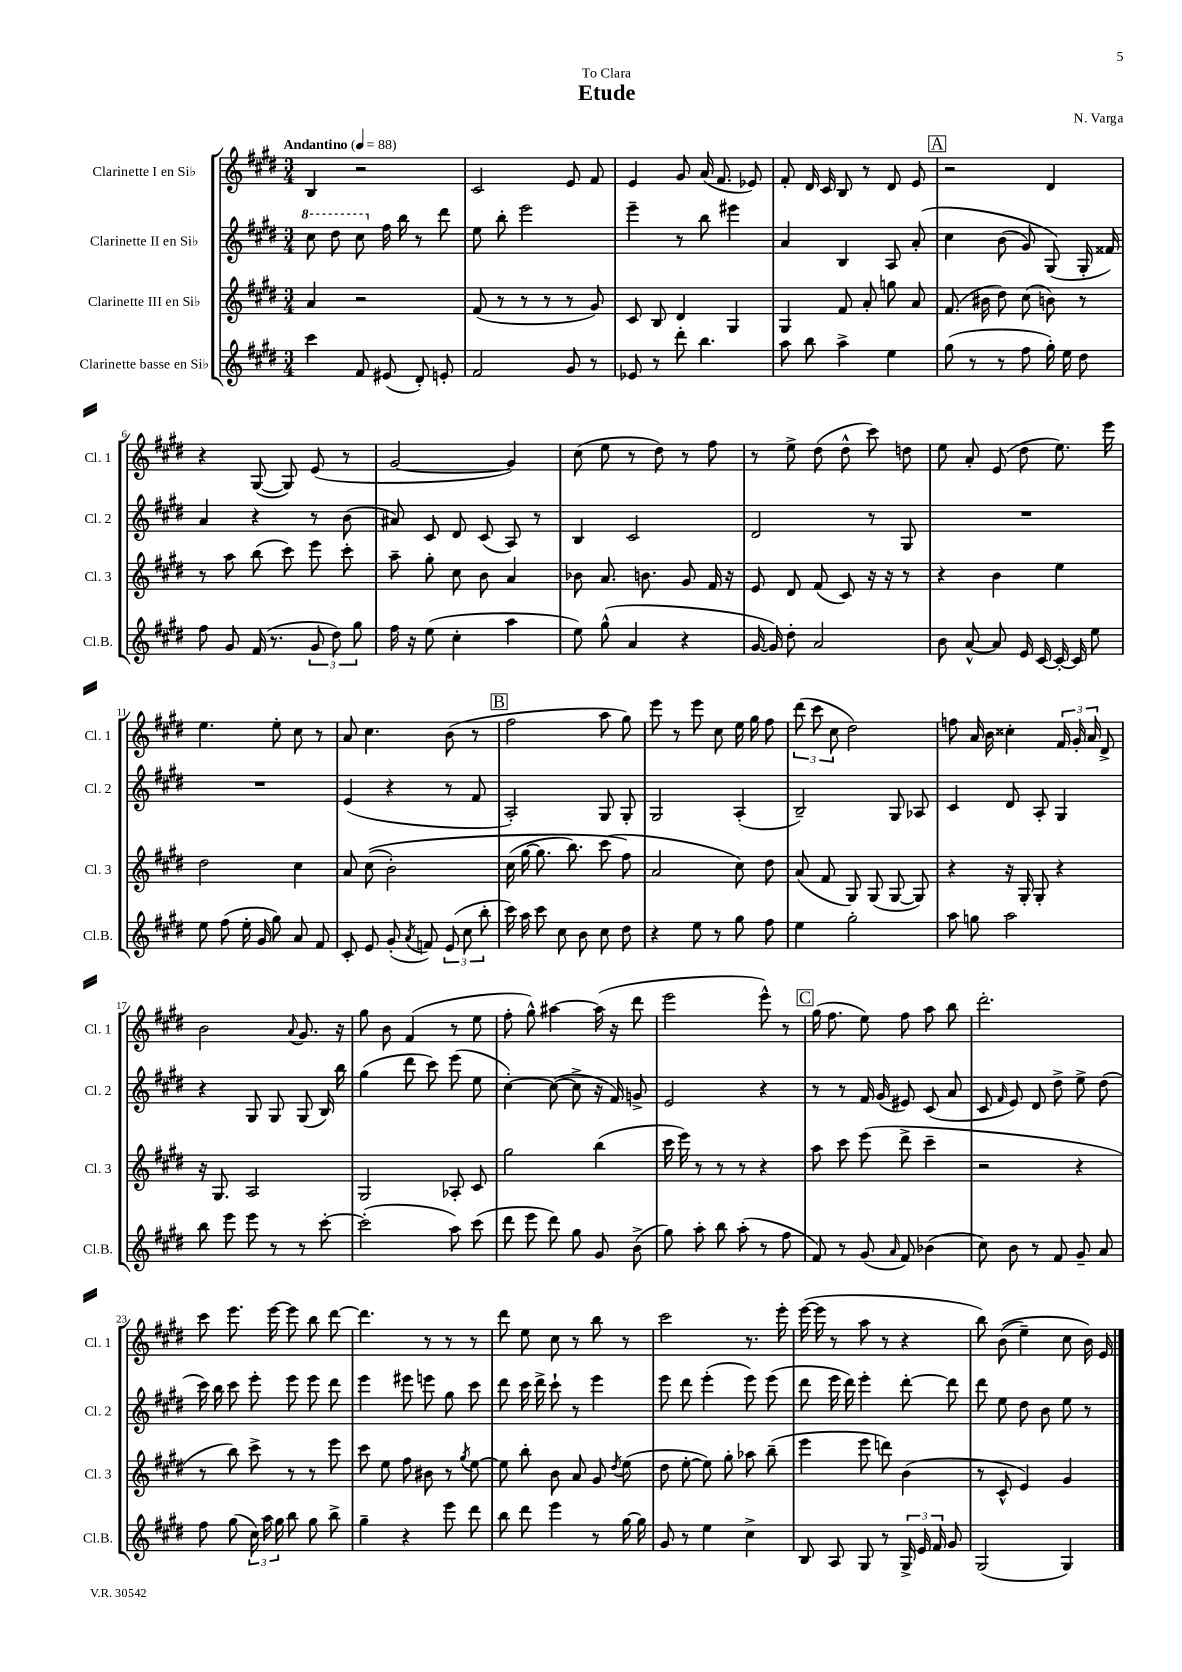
\header { title = "Etude" composer = "N. Varga" dedication = "To Clara" }
<<
\new StaffGroup <<
\new Staff = "s0" \with { instrumentName = "Clarinette I en Sib" shortInstrumentName = "Cl. 1" } {
    \clef treble \key e \major \numericTimeSignature \time 3/4 \tempo "Andantino" 4 = 88
    \autoBeamOff b4 r2 |
    cis'2 e'8 fis'8 |
    e'4 gis'8 a'16( fis'8. ees'8) |
    fis'8-. dis'16 cis'16 b8 r8 dis'8 e'8 |
    \mark \markup { \box "A" } r2 dis'4 |
    r4 gis8~( gis8) e'8( r8 |
    gis'2~ gis'4) |
    cis''8( e''8 r8 dis''8) r8 fis''8 |
    r8 e''8-> dis''8( dis''8-^ cis'''8) d''8 |
    e''8 a'8-. e'8( dis''8 e''8.) e'''16 |
    e''4. e''8-. cis''8 r8 |
    a'8 cis''4. b'8( r8 |
    \mark \markup { \box "B" } fis''2 a''8 gis''8) |
    e'''8 r8 e'''8 cis''8 e''16 gis''16 fis''8 |
    \tuplet 3/2 { dis'''8( cis'''8 cis''8 } dis''2) |
    f''8 a'16 b'16 cisis''4-. \tuplet 3/2 { fis'16 gis'16-. a'16 } dis'8-> |
    b'2 \appoggiatura { a'8 } gis'8. r16 |
    gis''8 b'8 fis'4( r8 e''8 |
    fis''8-. gis''8-^) ais''4~ ais''16( r16 dis'''8 |
    e'''2 e'''8-^) r8 |
    \mark \markup { \box "C" } gis''16( fis''8. e''8) fis''8 a''8 b''8 |
    dis'''2.-. |
    cis'''8 e'''8. e'''16~ e'''8 b''8 dis'''8~ |
    dis'''4. r8 r8 r8 |
    dis'''8 e''8 cis''8 r8 b''8 r8 |
    cis'''2 r8. e'''16-. |
    e'''16~( e'''16 r8 a''8 r8 r4 |
    b''8) b'8(\( e''4--) cis''8 b'16\) e'16 \bar "|." |
}
\new Staff = "s1" \with { instrumentName = "Clarinette II en Sib" shortInstrumentName = "Cl. 2" } {
    \clef treble \key e \major \numericTimeSignature \time 3/4
    \autoBeamOff \ottava #1 cis'''8 dis'''8 cis'''8 \ottava #0 fis''16 b''16 r8 dis'''8 |
    e''8 b''8-. e'''2 |
    e'''4-- r8 b''8 eis'''4 |
    a'4 b4 a8 a'8-.\( |
    \mark \markup { \box "A" } cis''4 b'8( gis'8) gis8(\) gis16-. fisis'16) |
    a'4 r4 r8 b'8( |
    ais'8) cis'8 dis'8 cis'8( a8) r8 |
    b4 cis'2 |
    dis'2 r8 gis8 |
    R2. |
    R2. |
    e'4( r4 r8 fis'8 |
    \mark \markup { \box "B" } a2-.) gis8 gis8-. |
    gis2 a4-.( |
    b2--) gis8 aes8 |
    cis'4 dis'8 a8-. gis4 |
    r4 gis8 gis8 gis8( b16) b''16 |
    gis''4( dis'''8 cis'''8) e'''8( e''8 |
    cis''4~-.) cis''8~( cis''8-> r16 fis'16) g'8-> |
    e'2 r4 |
    \mark \markup { \box "C" } r8 r8 fis'16 gis'16( eis'8) cis'8( a'8 |
    cis'8 \grace { fis'16 } e'8) dis'8 dis''8-> e''8-> dis''8( |
    cis'''16) b''16 cis'''8 e'''8-. e'''8 e'''8 dis'''8 |
    e'''4 eis'''8 e'''8 gis''8 cis'''8 |
    dis'''8 cis'''16 dis'''16-> cis'''8-! r8 e'''4 |
    e'''8 dis'''8 e'''4-.( e'''8) e'''8( |
    dis'''8 e'''16 dis'''16) e'''4-. dis'''8~-. dis'''8 |
    dis'''8 e''8 dis''8 b'8 e''8 r8 \bar "|." |
}
\new Staff = "s2" \with { instrumentName = "Clarinette III en Sib" shortInstrumentName = "Cl. 3" } {
    \clef treble \key e \major \numericTimeSignature \time 3/4
    \autoBeamOff a'4 r2 |
    fis'8( r8 r8 r8 r8 gis'8) |
    cis'8 b8 dis'4 gis4 |
    gis4 fis'8 a'8-. g''8 a'8 |
    \mark \markup { \box "A" } fis'8.( bis'16 dis''8) cis''8( b'8) r8 |
    r8 a''8 b''8( cis'''8) e'''8 cis'''8-. |
    a''8-- gis''8-. cis''8 b'8 a'4 |
    bes'8 a'8. b'8. gis'8 fis'16 r16 |
    e'8 dis'8 fis'8( cis'8) r16 r16 r8 |
    r4 b'4 e''4 |
    dis''2 cis''4 |
    a'8 cis''8(\( b'2-.) |
    \mark \markup { \box "B" } cis''16( gis''16~ gis''8. b''8.) cis'''8( fis''8\) |
    a'2 cis''8) dis''8 |
    a'8( fis'8 gis8) gis8( gis8~ gis8) |
    r4 r16 gis16-. gis8-. r4 |
    r16 gis8. a2 |
    gis2 aes8-. cis'8 |
    gis''2 b''4( |
    cis'''16 e'''16) r8 r8 r8 r4 |
    \mark \markup { \box "C" } a''8 cis'''8 e'''8( dis'''8-> cis'''4-- |
    r2 r4 |
    r8 b''8) cis'''8-> r8 r8 e'''8 |
    cis'''8 e''8 fis''8 bis'8 r8 \acciaccatura { gis''8 } e''8~ |
    e''8 b''8-. b'8 a'8 gis'8 \acciaccatura { dis''8 } e''8( |
    dis''8 e''8~-. e''8) gis''8-. aes''8 b''8--( |
    e'''4 e'''8 d'''8) b'4( |
    r8 cis'8-^ e'4) gis'4 \bar "|." |
}
\new Staff = "s3" \with { instrumentName = "Clarinette basse en Sib" shortInstrumentName = "Cl.B." } {
    \clef treble \key e \major \numericTimeSignature \time 3/4
    \autoBeamOff cis'''4 fis'8 eis'8( dis'8-.) e'8-. |
    fis'2 gis'8 r8 |
    ees'8 r8 dis'''8-. b''4. |
    a''8 b''8 a''4-> e''4 |
    \mark \markup { \box "A" } gis''8( r8 r8 fis''8 gis''16-.) e''16 dis''8 |
    fis''8 gis'8 fis'16( r8. \tuplet 3/2 { gis'8 dis''8) gis''8 } |
    fis''16 r16 e''8( cis''4-. a''4 |
    e''8) gis''8-^( a'4 r4 |
    gis'16~ gis'16) dis''8-. a'2 |
    b'8 a'8~-^ a'8 e'16 cis'16~ cis'16~-. cis'16 e''8 |
    e''8 fis''8( e''16-. gis'16 gis''8) a'8 fis'8 |
    cis'8-. e'8 gis'8-.( \acciaccatura { a'8 } f'8) \tuplet 3/2 { e'8( cis''8 b''8-. } |
    \mark \markup { \box "B" } cis'''16) a''16 cis'''8 cis''8 b'8 cis''8 dis''8 |
    r4 e''8 r8 gis''8 fis''8 |
    e''4 gis''2-. |
    a''8 g''8 a''2 |
    b''8 e'''8 e'''8 r8 r8 cis'''8~-. |
    cis'''2-.( a''8) cis'''8( |
    dis'''8 e'''8 dis'''8) gis''8 gis'8 b'8->( |
    gis''8) a''8-. b''8 a''8-.( r8 fis''8 |
    \mark \markup { \box "C" } fis'8) r8 gis'8( \grace { a'16 } fis'8) bes'4( |
    cis''8) b'8 r8 fis'8 gis'8-- a'8 |
    fis''8 gis''8( \tuplet 3/2 { cis''16) a''16 gis''16 } b''8 gis''8 b''8-> |
    gis''4-- r4 e'''8 dis'''8 |
    b''8 dis'''8 e'''4 r8 gis''16~ gis''16 |
    gis'8 r8 e''4 cis''4-> |
    b8 a8 gis8 r8 \tuplet 3/2 { gis16-> e'16 fis'16 } gis'8 |
    gis2( gis4) \bar "|." |
}
>>
>>
